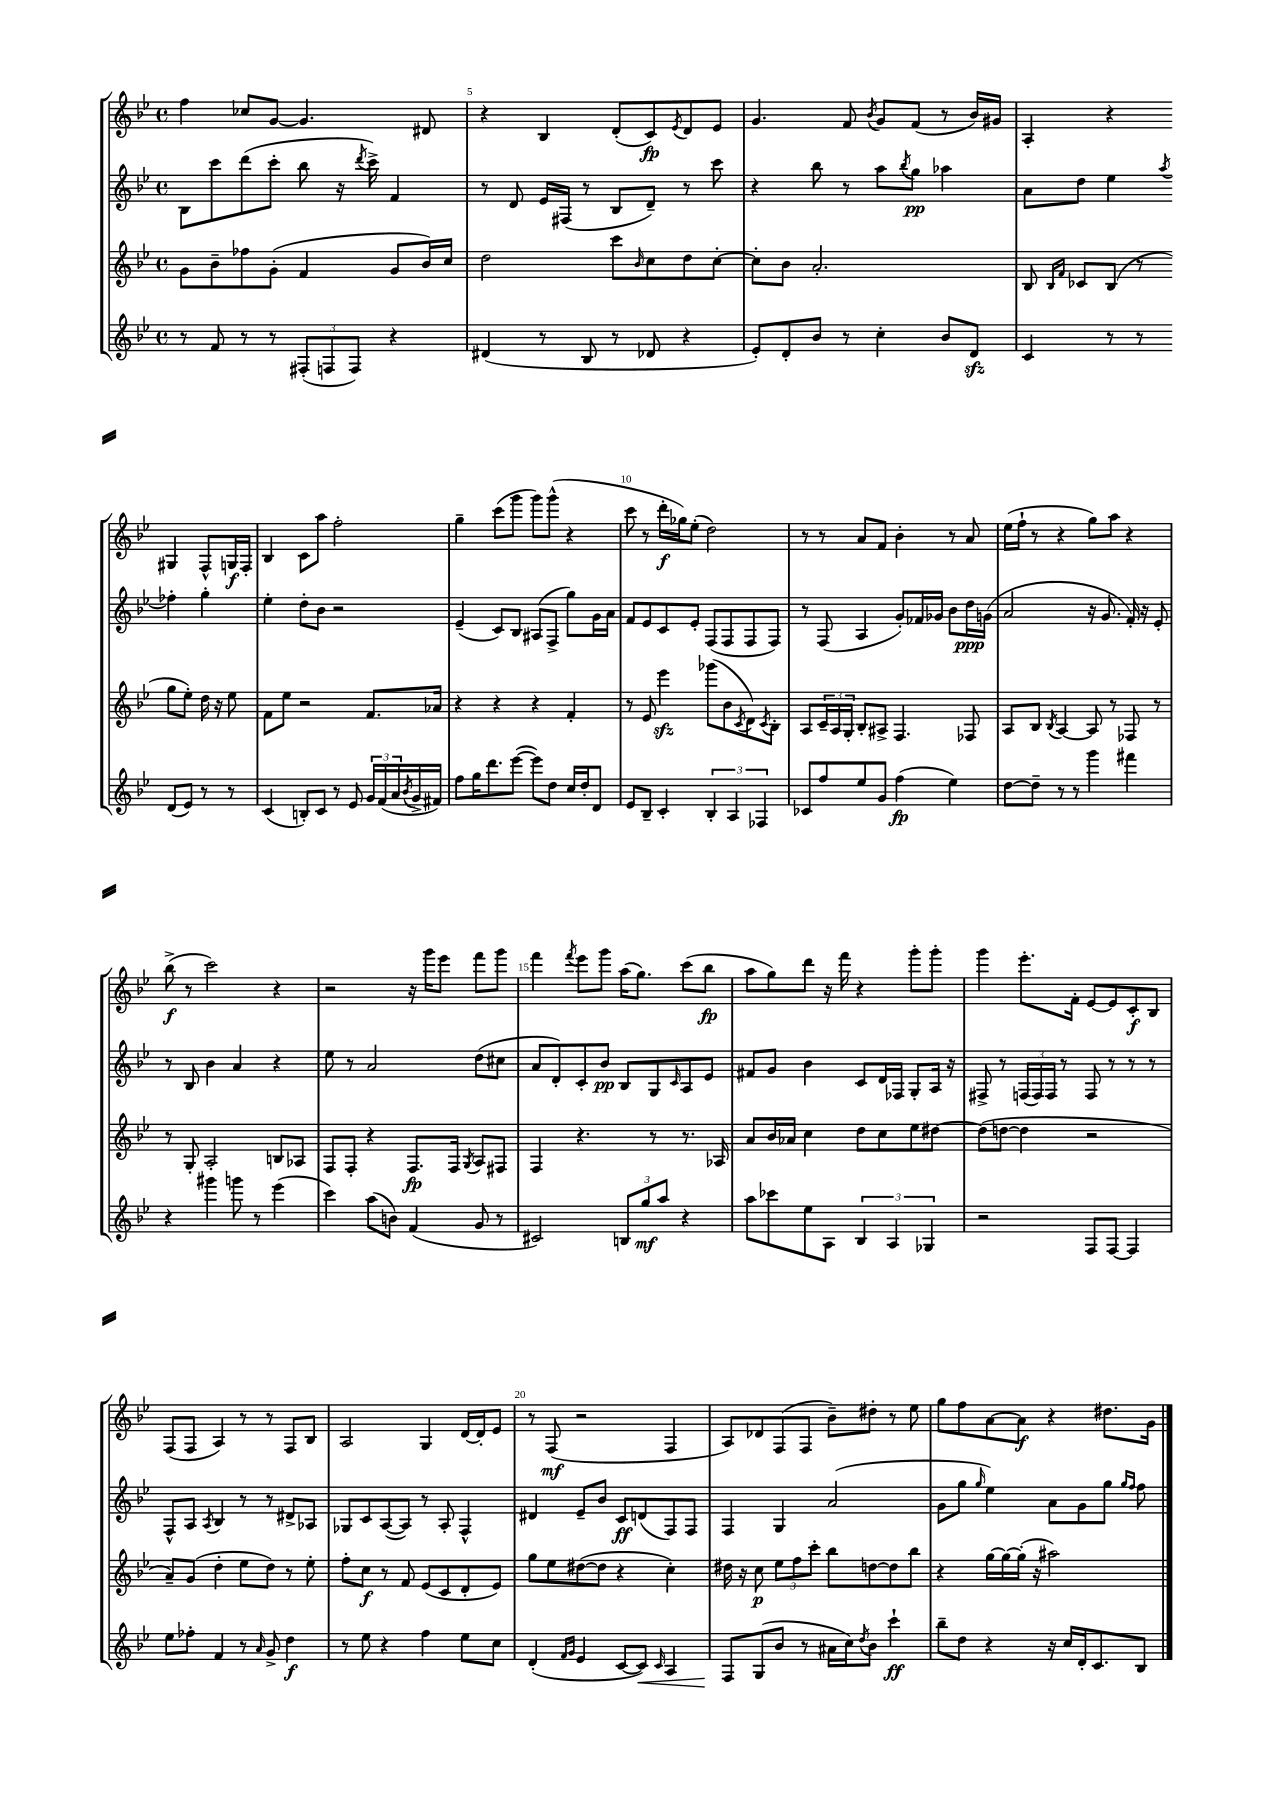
<<
\new StaffGroup <<
\new Staff = "s0" {
    \clef treble \key bes \major \defaultTimeSignature \time 4/4
    f''4 ces''8 g'8~ g'4. dis'8 |
    r4 bes4 d'8-.( c'8\fp) \acciaccatura { ees'8 } d'8 ees'8 |
    g'4. f'8 \acciaccatura { bes'8 } g'8 f'8( r8 bes'16) gis'16 |
    a4-. r4 gis4 f8-^ g16\f f16-. |
    bes4 c'8 a''8 f''2-. |
    g''4-- c'''8( g'''8 g'''8) g'''8-^( r4 |
    c'''8 r8 d'''16-.\f ges''16) ees''8-.( d''2) |
    r8 r8 a'8 f'8 bes'4-. r8 a'8 |
    ees''16( f''16-! r8 r4 g''8) a''8 r4 |
    bes''8->\f( r8 c'''2) r4 |
    r2 r16 g'''16 ees'''8 f'''8 g'''8 |
    f'''4 \acciaccatura { f'''8 } ees'''8 g'''8 a''16( g''8.) c'''8( bes''8\fp |
    a''8 g''8) d'''8 r16 f'''16 r4 g'''8-. g'''8-. |
    g'''4 ees'''8.-. f'16-. ees'8~ ees'8 c'8-.\f bes8 |
    f8( f8 a4) r8 r8 f8 bes8 |
    a2 g4 d'16~ d'16-. ees'8 |
    r8 f8\mf( r2 f4 |
    a8) des'8 f8( f8 bes'8--) dis''8-. r8 ees''8 |
    g''8 f''8 a'8~ a'8\f r4 dis''8. g'16 \bar "|." |
}
\new Staff = "s1" {
    \clef treble \key bes \major \defaultTimeSignature \time 4/4
    bes8 c'''8 d'''8( c'''8-. bes''8 r16 \acciaccatura { d'''8 } c'''16->) f'4 |
    r8 d'8 ees'16 fis16( r8 bes8 d'8--) r8 c'''8 |
    r4 bes''8 r8 a''8 \acciaccatura { bes''8 } g''8\pp aes''4 |
    a'8 d''8 ees''4 \acciaccatura { a''8 } fes''4-. g''4-. |
    ees''4-. d''8-. bes'8 r2 |
    ees'4--( c'8) bes8 ais8( f8-> g''8) g'16 a'16 |
    f'8 ees'8 c'8 ees'8-. f8( f8 f8 f8) |
    r8 f8( a4 g'8-.) fes'16 ges'16 bes'8 d''16\ppp g'16( |
    a'2 r16 g'8. f'16-.) r16 ees'8-. |
    r8 bes8 bes'4 a'4 r4 |
    ees''8 r8 a'2 d''8( cis''8 |
    a'8 d'8-.) c'8-. bes'8\pp bes8 g8 \grace { c'16 } a8 ees'8 |
    fis'8 g'8 bes'4 c'8 d'16 fes16 g8-. a16 r16 |
    fis8-> r8 \tuplet 3/2 { f16( f16) f16 } r8 f8 r8 r8 r8 |
    f8-^ a8 \acciaccatura { a8 } bes4 r8 r8 dis'8-> aes8 |
    ges8 c'8 a8~( a8) r8 a8-. f4-^ |
    dis'4 ees'8-- bes'8 c'8\ff d'8( f8) f8 |
    f4 g4 a'2( |
    g'8 g''8 \grace { g''16 } ees''4) a'8 g'8 g''8 \grace { g''16 f''16 } f''8 \bar "|." |
}
\new Staff = "s2" {
    \clef treble \key bes \major \defaultTimeSignature \time 4/4
    g'8 bes'8-- fes''8 g'8-.( f'4 g'8 bes'16) c''16 |
    d''2 c'''8 \grace { bes'16 } c''8 d''8 c''8~-. |
    c''8-. bes'8 a'2.-. |
    bes8 \grace { bes16 f'16 } ces'8 bes8( r8 g''8 ees''8-.) d''16 r16 ees''8 |
    f'8 ees''8 r2 f'8. aes'16 |
    r4 r4 r4 f'4-. |
    r8 ees'8 ees'''4\sfz ges'''8( bes'8 \acciaccatura { c'8 } d'8) \acciaccatura { c'8 } bes8-. |
    a8 \tuplet 3/2 { c'16-- a16 g16-. } bes8-. ais8-> f4. fes8 |
    a8 bes8 \acciaccatura { bes8 } a4~ a8 r8 fes8 r8 |
    r8 g8-. a2-. b8 aes8 |
    f8 f8-. r4 f8.\fp f16 \acciaccatura { g8 } a8 fis8 |
    f4 r4. r8 r8. aes16 |
    a'8 bes'16 aes'16 c''4 d''8 c''8 ees''8 dis''8~ |
    dis''8( d''8~ d''4 r2 |
    a'8--) g'8( d''4-. ees''8 d''8) r8 ees''8-. |
    f''8-. c''8\f r8 f'8 ees'8( c'8 d'8-. ees'8) |
    g''8 ees''8 dis''8~( dis''8 r4 c''4-.) |
    dis''16 r16 c''8\p \tuplet 3/2 { ees''8 f''8 c'''8-. } bes''8 d''8~ d''8 bes''8 |
    r4 g''16~ g''16~ g''16-.( r16 ais''2) \bar "|." |
}
\new Staff = "s3" {
    \clef treble \key bes \major \defaultTimeSignature \time 4/4
    r8 f'8 r8 r8 \tuplet 3/2 { fis8-.( f8 f8) } r4 |
    dis'4( r8 bes8 r8 des'8 r4 |
    ees'8-.) d'8-. bes'8 r8 c''4-. bes'8 d'8\sfz |
    c'4 r8 r8 d'8( ees'8) r8 r8 |
    c'4( b8-.) c'8 r8 ees'8 \tuplet 3/2 { g'16 f'16( a'16 } \acciaccatura { bes'8 } g'16-> fis'16) |
    f''8 g''16 d'''8. ees'''8~( ees'''8) d''8 c''16 d''16-. d'8 |
    ees'8 bes8-- c'4-. \tuplet 3/2 { bes4-. a4 fes4 } |
    ces'8 f''8 ees''8 g'8 f''4\fp( ees''4) |
    d''8~ d''8-- r8 r8 g'''4 fis'''4 |
    r4 gis'''4 g'''8 r8 ees'''4( |
    c'''4) a''8( b'8) f'4( g'8 r8 |
    cis'2) \tuplet 3/2 { b8 g''8\mf a''8 } r4 |
    a''8 ces'''8 ees''8 a8 \tuplet 3/2 { bes4 a4 ges4 } |
    r2 f8 f8~ f4 |
    ees''8 fes''8-. f'4 r8 \grace { a'16 } g'8-> d''4\f |
    r8 ees''8 r4 f''4 ees''8 c''8 |
    d'4-.( \grace { f'16 g'16 } ees'4 c'8~ c'8\<) \grace { c'16 } a4 |
    f8\! g8( bes'8 r8 ais'16 c''16) \acciaccatura { d''8 } bes'8 c'''4-!\ff |
    bes''8-- d''8 r4 r16 c''16 d'16-. c'8. bes8 \bar "|." |
}
>>
>>
\layout { \context { \Score currentBarNumber = #4 \override BarNumber.break-visibility = ##(#f #t #t) barNumberVisibility = #(every-nth-bar-number-visible 5) } }
